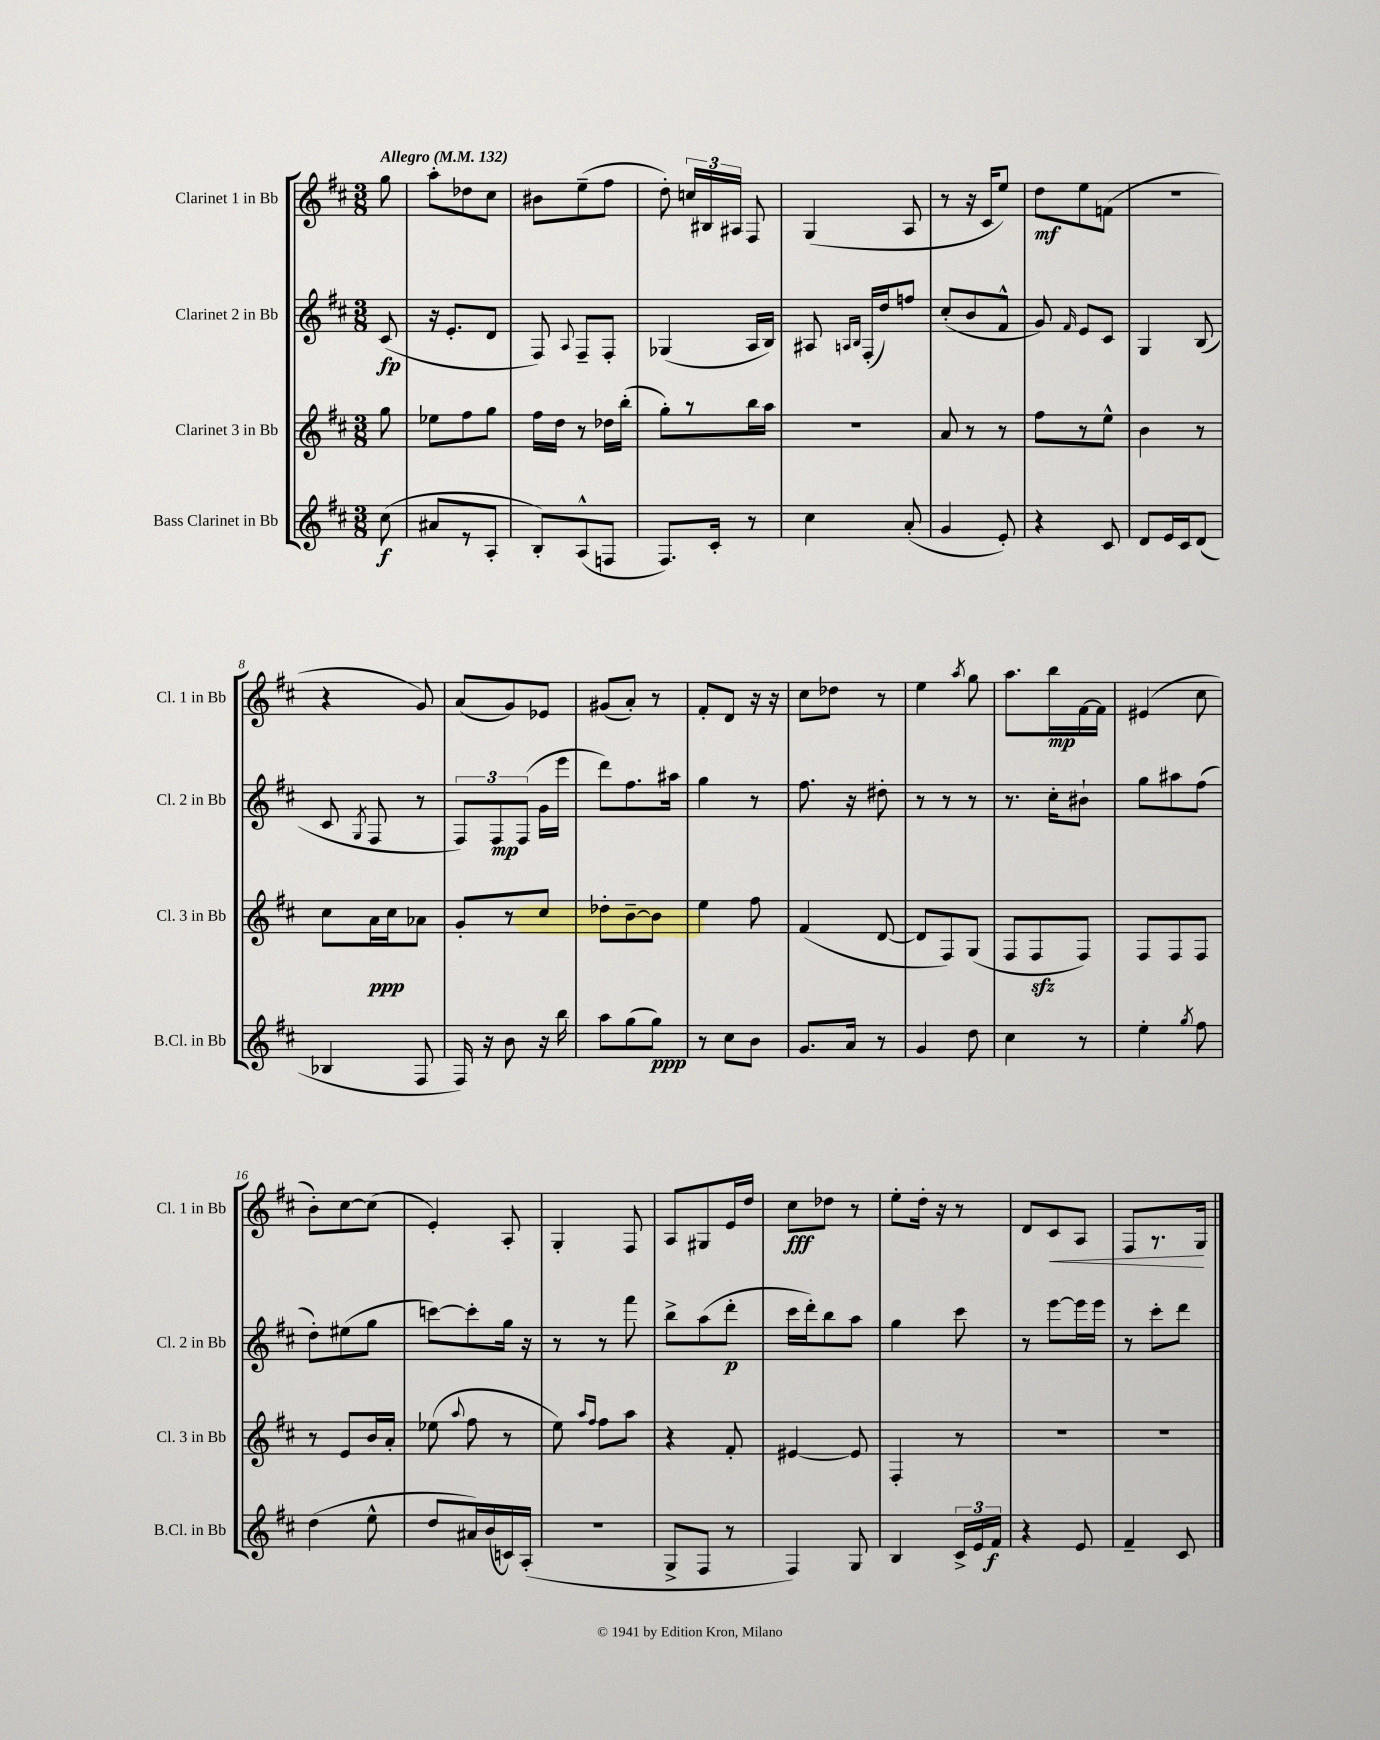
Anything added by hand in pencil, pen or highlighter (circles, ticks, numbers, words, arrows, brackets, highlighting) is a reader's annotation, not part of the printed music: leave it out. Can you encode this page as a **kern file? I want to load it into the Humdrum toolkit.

**kern	**kern	**kern	**kern
*staff4	*staff3	*staff2	*staff1
*clefG2	*clefG2	*clefG2	*clefG2
*k[f#c#]	*k[f#c#]	*k[f#c#]	*k[f#c#]
*M3/8	*M3/8	*M3/8	*M3/8
*MM132	*MM132	*MM132	*MM132
(8cc#	8gg	(8c#	8gg
=	=	=	=
8a#	8ee-	16r	8aa'
.	.	8.e'	.
8r	8ff#	.	8dd-
8A'	8gg	8d	8cc#
=	=	=	=
8B')	16ff#	8F#)	8b#
.	16dd	.	.
.	.	8qqA	.
(8A^^	8r	8F#~	(8ee~
8F	16dd-	8F#'	8ff#
.	(16bb'	.	.
=	=	=	=
8.F#)	8gg')	(4G-	8dd')
.	8r	.	24cc
.	.	.	24B#
16c#'	.	.	.
.	.	.	24A#
8r	16bb	16A	8F#
.	16aa	16B)	.
=	=	=	=
4cc#	4.r	8A#	(4G
.	.	16qqA	.
.	.	16qqB	.
.	.	(16F#'	.
.	.	16dd)	.
(8a'	.	8ff	8A
=	=	=	=
4g	8a	(8cc#'	8r
.	8r	8b	16r
.	.	.	16c#
8e')	8r	8f#^^	8ee)
=	=	=	=
4r	8ff#	8g)	8dd
.	.	16qqf#	.
.	8r	8e	8ee
8c#	8ee^^	8c#	(8f
=	=	=	=
8d	4b	4G	4.r
16e	.	.	.
16c#	.	.	.
(8d	8r	(8B	.
=	=	=	=
4B-	8cc#	8c#	4r
.	.	8qG	.
.	16a	8F#	.
.	16cc#	.	.
8F#	8a-	8r	8g)
=	=	=	=
16F#)	8g'	12F#)	(8a
16r	.	.	.
.	.	12F#	.
8b	8r	.	8g)
.	.	(12F#	.
16r	8cc#	16g	8e-
16bb	.	16eee	.
=	=	=	=
8aa	8dd-'	8ddd)	(8g#
(8gg	[8b~	8.ff#	8a')
8gg)	8b]	.	8r
.	.	16aa#	.
=	=	=	=
8r	4ee	4gg	8f#'
8cc#	.	.	8d
8b	8ff#	8r	16r
.	.	.	16r
=	=	=	=
8.g	(4f#	8.ff#	8cc#
.	.	.	8dd-
16a	.	16r	.
8r	[8d	8dd#'	8r
=	=	=	=
4g	8d]	8r	4ee
.	8F#)	8r	.
.	.	.	8qaa
8dd	(8G	8r	8gg
=	=	=	=
4cc#	8F#	8.r	8.aa
.	8F#	.	.
.	.	16cc#'	16bb
8r	8F#)	8b#`	[16f#
.	.	.	16f#]
=	=	=	=
4ee'	8F#	8gg	(4e#
.	8F#	8aa#	.
8qgg	.	.	.
8ff#	8F#	(8ff#	8cc#
=	=	=	=
(4dd	8r	8dd')	8b')
.	8e	(8ee#	[8cc#
8ee^^	16b	8gg	(8cc#]
.	16a'	.	.
=	=	=	=
8dd	(8ee-	[8ccc)	4e')
.	8qqaa	.	.
16a#)	8ff#	8ccc']	.
(16b	.	.	.
16c)	8r	16gg	8A'
(16A'	.	16r	.
=	=	=	=
4.r	8ee)	8r	4G'
.	16qqaa	.	.
.	16qqff#	.	.
.	8ff#	8r	.
.	8aa	8fff#	8F#
=	=	=	=
8G^	4r	8bb^	8A
8F#	.	(8aa	8G#
8r	8f#'	8ddd'	16e
.	.	.	16dd
=	=	=	=
4F#)	[4e#	16ccc#	8cc#
.	.	16ddd')	.
.	.	8bb	8dd-
8G	8e#]	8aa	8r
=	=	=	=
4B	4F#'	4gg	8ee'
.	.	.	16dd'
.	.	.	16r
24c#^	8r	8ccc#	8r
24e	.	.	.
24f#	.	.	.
=	=	=	=
4r	4.r	8r	8d
.	.	[8eee	8c#
8e	.	16eee]	8A
.	.	16eee	.
=	=	=	=
4f#~	4.r	8r	8F#
.	.	8ccc#'	8.r
8c#	.	8ddd	.
.	.	.	16G
==	==	==	==
*-	*-	*-	*-
